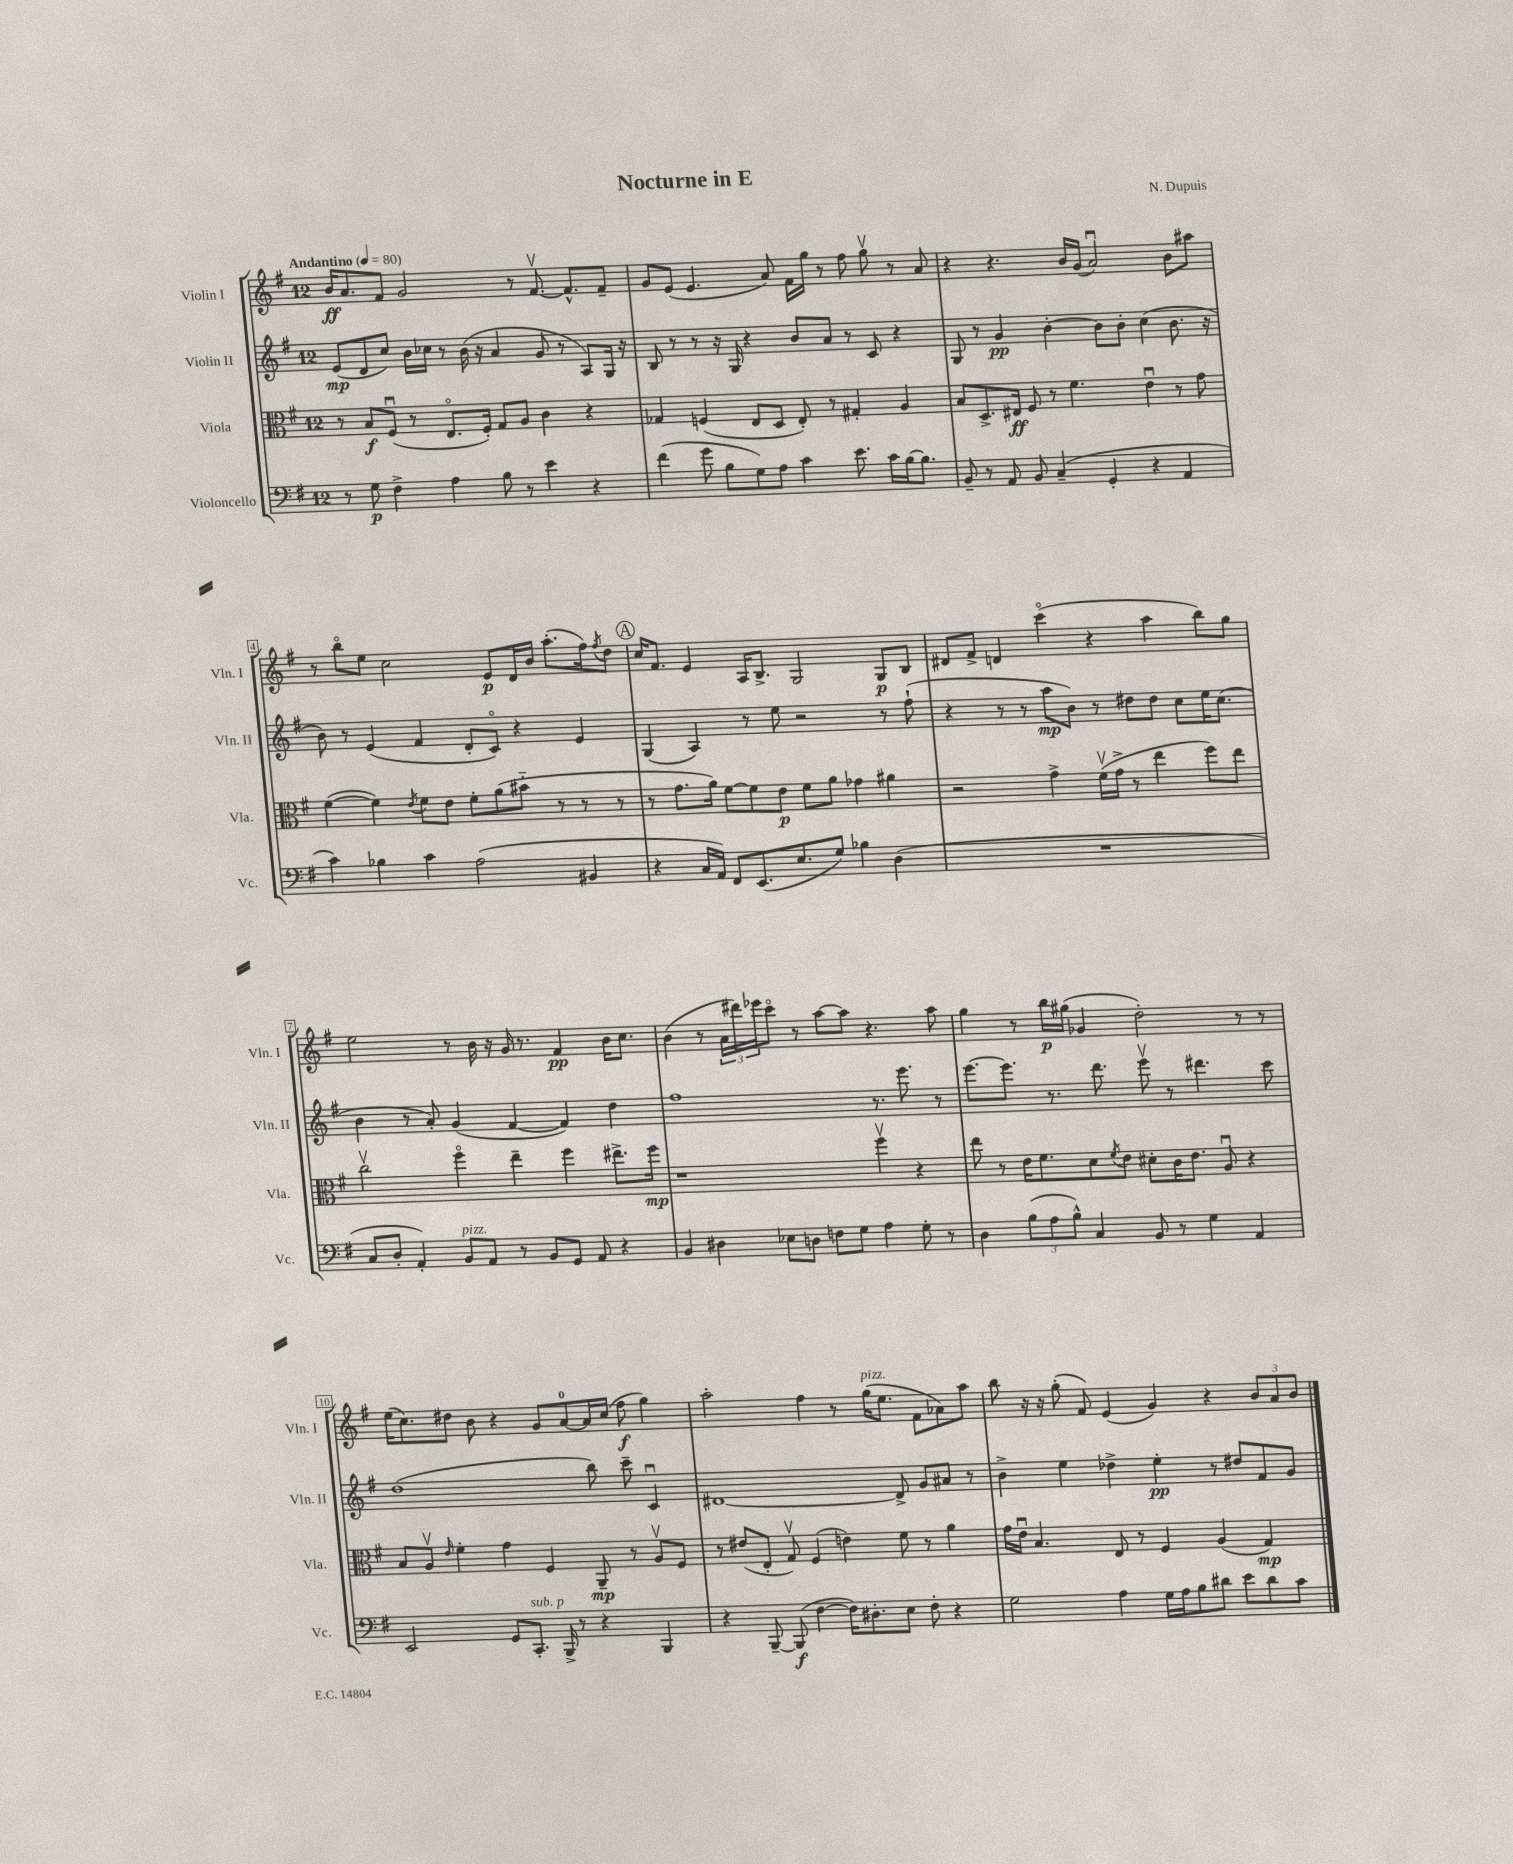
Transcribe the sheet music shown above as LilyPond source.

\header { title = "Nocturne in E" composer = "N. Dupuis" }
<<
\new StaffGroup <<
\new Staff = "s0" \with { instrumentName = "Violin I" shortInstrumentName = "Vln. I" } {
    \clef treble \key g \major \once \override Staff.TimeSignature.style = #'single-digit \time 12/8 \tempo "Andantino" 4 = 80
    b'16\ff a'8. fis'8 g'2 r8 fis'8.~\upbow fis'8.-^ fis'8-- |
    g'8 e'8( e'4. a'8) fis'16 g''16 r8 fis''8 g''8\upbow r8 a'8 |
    r4 r4. b'16 g'16( a'2\downbow) b'8 ais''8 |
    r8 b''8\flageolet e''8 c''2 e'8\p d'16 b'16 a''8.-.( fis''16) \acciaccatura { fis''8 } d''8 |
    \mark \markup { \circle "A" } c''16 fis'8. e'4 a16 b8.-> g2 g8\p b8 |
    dis'8 fis'8-> d'4 c'''4\flageolet( r4 a''4 b''8) g''8 |
    e''2 r8 b'16 r16 g'16 r8. fis'4\pp b'16 c''8. |
    b'4( r8 \tuplet 3/2 { a'16 dis'''16) ees'''16 } c'''8\flageolet r8 a''8~ a''8 r4. a''8 |
    g''4 r8 b''16\p gis''16( ges'4 d''2-.) r8 r8 |
    e''16( c''8.) dis''8 b'8 r4 g'8 a'8-0~ a'16 c''16( fis''8\f g''4) |
    a''2-. fis''4 r8 g''16^\markup { \italic "pizz." }( e''8. fis'8 aes'8) a''8 |
    b''8 r16 r16 g''8-.( fis'8) e'4( g'4) r4 \tuplet 3/2 { b'8 a'8 b'8 } \bar "|." |
}
\new Staff = "s1" \with { instrumentName = "Violin II" shortInstrumentName = "Vln. II" } {
    \clef treble \key g \major \once \override Staff.TimeSignature.style = #'single-digit \time 12/8
    e'8\mp( d'8 c''8) b'16 ces''16 r8 b'16( r16 a'4 g'8 r8 a8) g16 r16 |
    b8 r8 r8 r16 g16 r4 b'8 a'8 r8 c'8 r4 |
    g8 r8 g'4\pp b'4~-. b'8 b'8-. c''4( b'8. r16 |
    b'8) r8 e'4( fis'4 d'8-. c'8\flageolet) r4 e'4 |
    \mark \markup { \circle "A" } g4( a4) r8 e''8 r2 r8 fis''8-!( |
    r4 r8 r8 a''8\mp b'8) r8 dis''8 dis''8 c''8 e''16 c''8.( |
    b'4 r8 a'8-.) g'4( fis'4~ fis'4) d''4 |
    fis''1 r8. e'''8. r8 |
    e'''8.~ e'''8. r8. d'''8. e'''8\upbow r8 dis'''4. c'''8 |
    d''1( b''8) c'''8-- c'4\downbow |
    dis'1~ dis'8-> g'8 ais'8 r8 |
    b'4-> e''4 des''4-> e''4-.\pp r8 dis''8 fis'8 g'8 \bar "|." |
}
\new Staff = "s2" \with { instrumentName = "Viola" shortInstrumentName = "Vla." } {
    \clef alto \key g \major \once \override Staff.TimeSignature.style = #'single-digit \time 12/8
    r8 b8\f fis8\downbow( r8 e8.\flageolet fis16-.) g8 a8 c'4 r4 |
    ges4 f4( e8 d8 e8-.) r8 gis4-. a4 |
    b8 d8.-> eis16\ff fis8 r8 fis'4. e'4\downbow r8 g'8 |
    fis'4~( fis'4) \acciaccatura { e'8 } fis'8 e'8 fis'8-. a'8( bis'8-_ r8 r8 r8 |
    \mark \markup { \circle "A" } r8 g'8. a'16) fis'8~ fis'8 e'8\p fis'8 a'8 ges'4 ais'4 |
    r2 g'4-> fis'16\upbow( g'16-> r8 e''4 fis''8) e''8 |
    c''2\upbow fis''4\flageolet e''4-- fis''4 eis''8.-> fis''16\mp |
    r1 fis''4\upbow r4 |
    e''8 r8 e'16 fis'8. d'8 \acciaccatura { fis'8 } e'8 dis'8-. c'16 e'8. a8\downbow r4 |
    b8 a8\upbow \grace { e'16 } fis'4-. g'4 fis4 a,8--\mp r8 a8\upbow fis8 |
    r8 eis'8( e8-. g8\upbow) fis4( e'4) fis'8 r8 a'4 |
    g'16 e'16\downbow b4. e8 r8 fis4 a4( g4\mp) \bar "|." |
}
\new Staff = "s3" \with { instrumentName = "Violoncello" shortInstrumentName = "Vc." } {
    \clef bass \key g \major \once \override Staff.TimeSignature.style = #'single-digit \time 12/8
    r8 g8\p fis4-> a4 b8 r8 e'4 r4 |
    fis'4( g'8 b8 g8) a8 c'4 e'8. c'16 b16~ b8. |
    b,8-- r8 a,8 b,8 c4--( g,4-. r4 a,4 |
    c'4) bes4 c'4 a2( bis,4 |
    \mark \markup { \circle "A" } r4 c16 a,16) fis,8 e,8.( e8. g8) bes4 d4( |
    R1. |
    c8 d8-. a,4-.) b,8^\markup { \italic "pizz." } a,8 r8 b,8 g,8 a,8 r4 |
    b,4 dis4 ees8 d8 f8 g8 a4 g8-. r8 |
    d4 \tuplet 3/2 { b8( a8 b8-^) } c4 b,8 r8 g4 a,4 |
    e,2 g,8 c,8.-.^\markup { \italic "sub. p" } b,,16-> r8 r4 b,,4 |
    r4 b,,8~-- b,,8\f( fis4~ fis16) dis8.-. e8 fis8-. r4 |
    g2 a4 g16 a16 b8 dis'8 e'8 dis'8 c'8 \bar "|." |
}
>>
>>
\layout { \context { \Score \override BarNumber.stencil = #(make-stencil-boxer 0.1 0.3 ly:text-interface::print) } }
